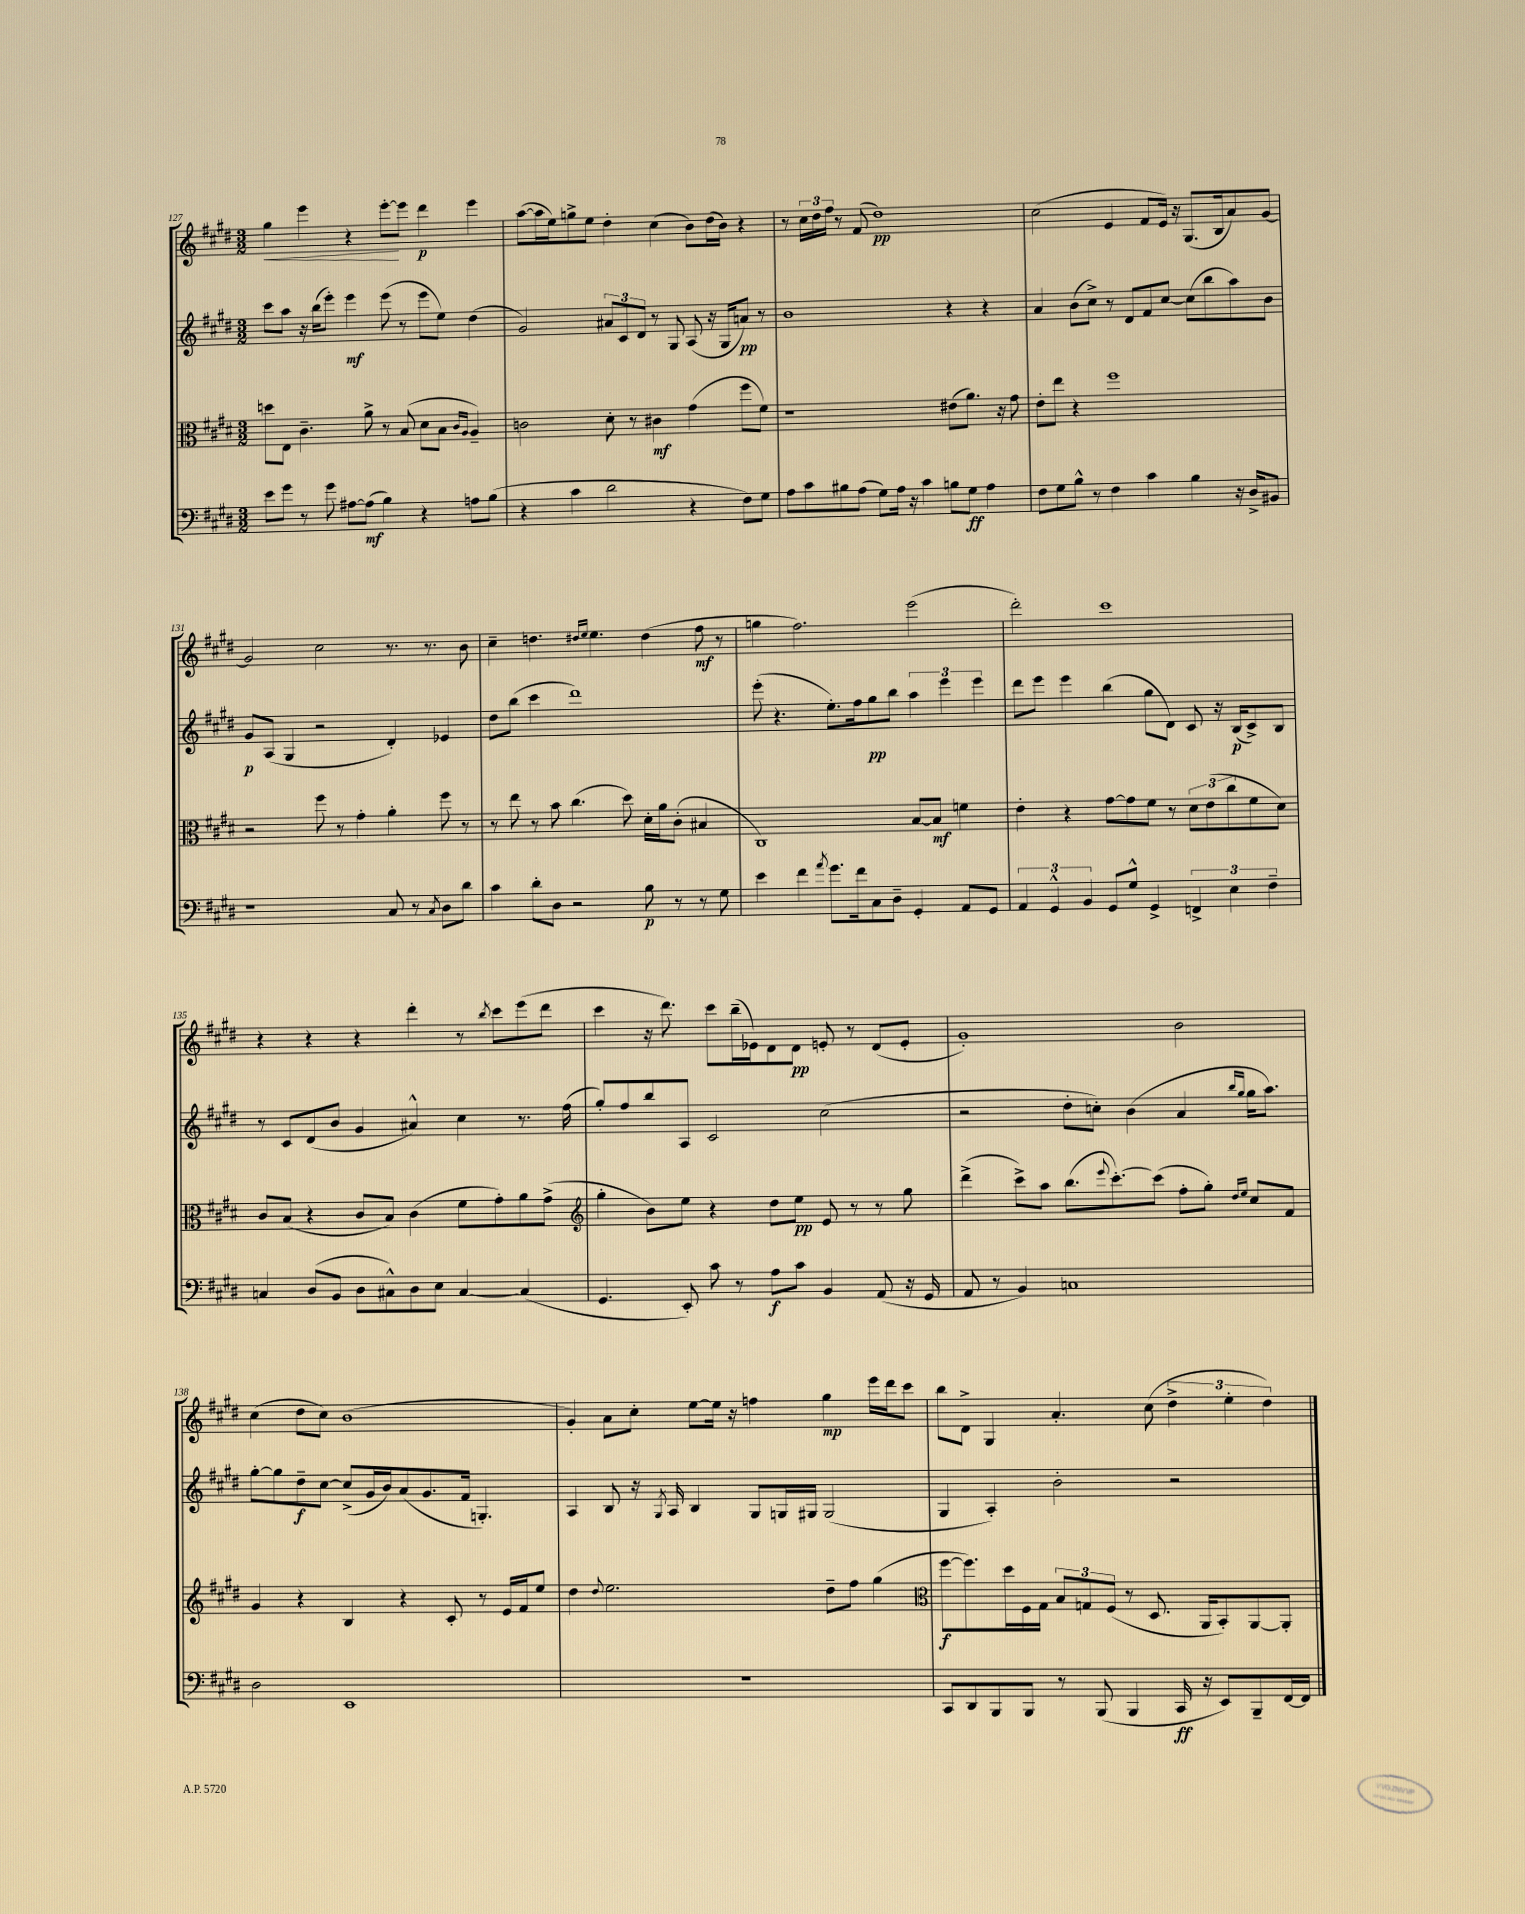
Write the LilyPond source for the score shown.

<<
\new StaffGroup <<
\new Staff = "s0" {
    \clef treble \key e \major \numericTimeSignature \time 3/2
    gis''4\< e'''4 r4 e'''8~-.\! e'''8 dis'''4\p e'''4 |
    a''8~( a''16 e''16) g''8-> e''8 dis''4-. cis''4( b'8) dis''16( b'16) r4 |
    r8 \tuplet 3/2 { cis''16 dis''16 fis''16 } r8 fis'8( dis''1\pp) |
    cis''2( e'4 fis'8 e'16) r16 gis8.( b16 a'8) gis'8~ |
    gis'2 cis''2 r8. r8. b'8 |
    cis''4-- d''4. \grace { dis''16 e''16 } e''4. dis''4( fis''8\mf r8 |
    g''4 fis''2.) e'''2( |
    dis'''2-.) cis'''1 |
    r4 r4 r4 dis'''4-. r8 \acciaccatura { b''8 } cis'''8 e'''8( dis'''8 |
    cis'''4 r16 dis'''8.) cis'''8 b''16--( ees'16) dis'8 dis'8\pp e'8-. r8 dis'8( e'8-. |
    gis'1-.) b'2 |
    cis''4( dis''8 cis''8) b'1( |
    gis'4-.) a'8 cis''8-. e''8~ e''16 r16 f''4 gis''4\mp e'''16 dis'''16 cis'''8 |
    b''8 dis'8-> gis4 a'4.-. cis''8( \tuplet 3/2 { dis''4-> e''4-. dis''4) } \bar "|." |
}
\new Staff = "s1" {
    \clef treble \key e \major \numericTimeSignature \time 3/2
    cis'''8 a''8 r16 b''16( e'''8-.) e'''4\mf e'''8( r8 e'''8 e''8) dis''4( |
    gis'2) \tuplet 3/2 { ais'8 cis'8 dis'8 } r8 gis8 a8( r16 gis16 a'8\pp) r8 |
    b'1 r4 r4 |
    a'4 b'8( cis''8->) r8 dis'8 fis'8 cis''8~ cis''8( b''8 a''8) b'8 |
    gis'8\p a8( gis4 r2 dis'4-.) ees'4 |
    dis''8 b''8( cis'''4 dis'''1) |
    e'''8-.( r4. e''8.-.) fis''16 gis''8\pp b''8 \tuplet 3/2 { a''4 e'''4 e'''4 } |
    dis'''8 e'''8 e'''4 b''4( gis''8 dis'8) cis'8 r16 b16\p( cis'8->) b8 |
    r8 cis'8 dis'8( b'8 gis'4 ais'4-^) cis''4 r8. fis''16( |
    gis''8-.) fis''8 b''8 a8 cis'2 cis''2( |
    r2 dis''8-. c''8-.) b'4( a'4 \grace { b''16 gis''16 } gis''16 a''8.) |
    gis''8~-. gis''8 dis''8--\f cis''8~ cis''8->( gis'16 b'16) a'8( gis'8. fis'16 g4.-.) |
    a4 b8 r16 \acciaccatura { gis8 } a16 b4 gis8 g16 gis16 gis2( |
    gis4 a4-.) b'2-. r2 \bar "|." |
}
\new Staff = "s2" {
    \clef alto \key e \major \numericTimeSignature \time 3/2
    d''8 e8 cis'4.-- a'8-> r8 b8( dis'8 b8 \grace { cis'16 a16 } a4--) |
    c'2 dis'8-. r8 cis'4\mf gis'4( fis''8 fis'8) |
    r1 eis'8( a'8.) r16 gis'8 |
    e'8-. e''8 r4 fis''1 |
    r2 fis''8 r8 gis'4-. a'4-. fis''8 r8 |
    r8 e''8 r8 b'8 cis''4.( dis''8) dis'16-. a'16 cis'8-.( bis4 |
    cis1) b8~ b8\mf f'4 |
    e'4-. r4 gis'8~ gis'8 fis'8 r8 \tuplet 3/2 { dis'8 e'8( cis''8 } fis'8 dis'8) |
    cis'8 b8( r4 cis'8 b8) cis'4( fis'8 gis'8-.) a'8 gis'8->( |
    \clef treble gis''4-. b'8) e''8 r4 dis''8 e''8\pp e'8 r8 r8 gis''8 |
    dis'''4->( cis'''8->) a''8 b''8.( \appoggiatura { e'''8 } cis'''8.~-.) cis'''8( fis''8-. gis''8-.) \grace { dis''16 e''16 } cis''8 fis'8 |
    gis'4 r4 b4 r4 cis'8-. r8 e'16 fis'16 e''8 |
    dis''4 \appoggiatura { dis''8 } e''2. dis''8-- fis''8 gis''4( |
    \clef alto fis''8~\f fis''8.) dis''16 fis16 gis16 \tuplet 3/2 { b8 g8 fis8( } r8 dis8. a,16 b,8-.) a,8~ a,8-. \bar "|." |
}
\new Staff = "s3" {
    \clef bass \key e \major \numericTimeSignature \time 3/2
    e'8 gis'8 r8 gis'8 ais8~ ais8\mf( b4) r4 a8 b8( |
    r4 cis'4 dis'2 r4 fis8) gis8 |
    a8 cis'8 bis8 a8( gis8) a16 r16 cis'4 b8 gis8\ff a4 |
    fis8 gis8 b8-^ r8 fis4 cis'4 b4 r16 dis16-> bis,8 |
    r1 cis8 r8 \acciaccatura { cis8 } dis8 dis'8 |
    cis'4 dis'8-. dis8 r2 b8\p r8 r8 gis8 |
    e'4 fis'4 \acciaccatura { a'8 } gis'8. fis'16 cis8 dis8-- gis,4-. a,8 gis,8 |
    \tuplet 3/2 { a,4 gis,4-^ b,4 } gis,8 gis8-^ gis,4-> \tuplet 3/2 { f,4-> e4 fis4-- } |
    c4 dis8( b,8 dis8 cis8-^) dis8 e8 cis4~ cis4( |
    gis,4. e,8-.) cis'8 r8 a8\f cis'8 b,4 a,8( r16 gis,16 |
    a,8 r8 b,4) c1 |
    dis2 e,1 |
    R1. |
    cis,8 dis,8 b,,8 b,,8 r8 b,,8( b,,4 cis,16\ff r16 e,8) b,,8-- fis,16~ fis,16 \bar "|." |
}
>>
>>
\layout { \context { \Score currentBarNumber = #127 } }
